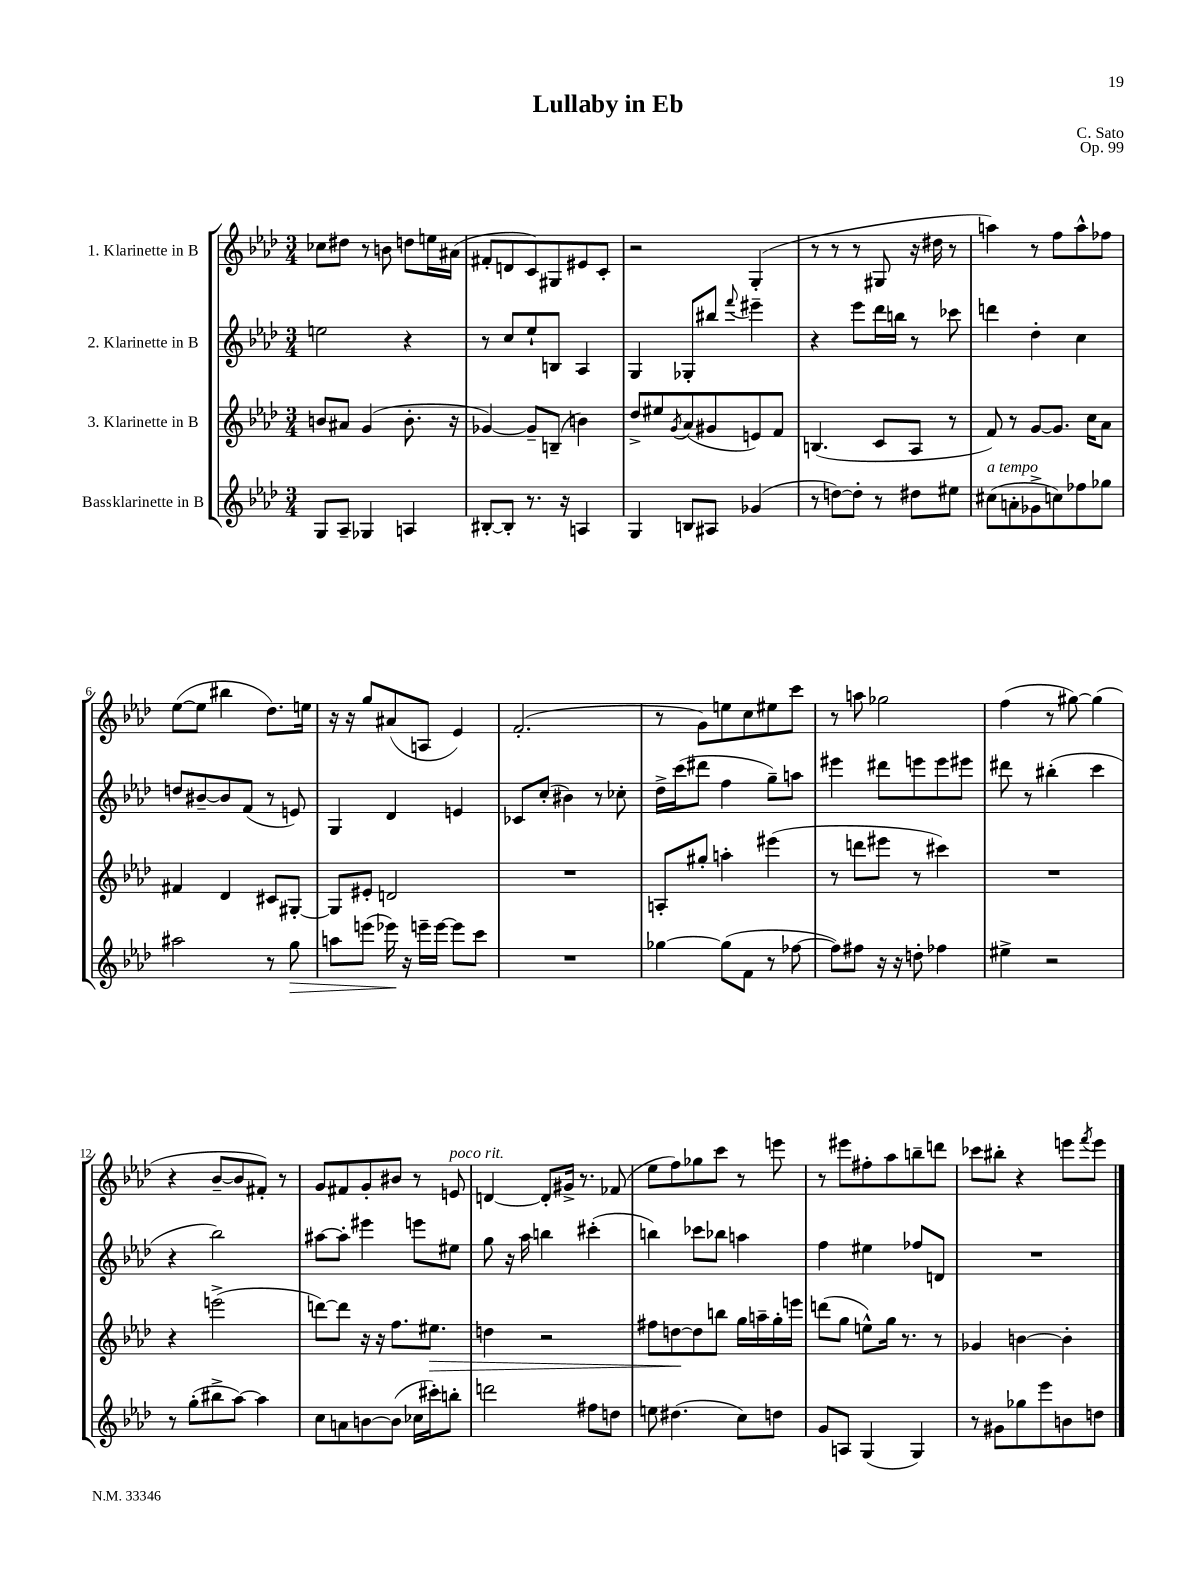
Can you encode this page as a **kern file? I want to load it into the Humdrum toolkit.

**kern	**dynam	**kern	**dynam	**kern	**kern
*part4	*part4	*part3	*part3	*part2	*part1
*staff4	*staff4	*staff3	*staff3	*staff2	*staff1
*I"Bassklarinette in B	*	*I"3. Klarinette in B	*	*I"2. Klarinette in B	*I"1. Klarinette in B
*clefG2	*	*clefG2	*	*clefG2	*clefG2
*k[b-e-a-d-]	*	*k[b-e-a-d-]	*	*k[b-e-a-d-]	*k[b-e-a-d-]
*M3/4	*	*M3/4	*	*M3/4	*M3/4
=1	=1	=1	=1	=1	=1
8G/L	.	8bn/L	.	2een\	8cc-X\L
8A-~/J	.	8a#X/J	.	.	8dd#X\J
4G-X/	.	(4g/	.	.	8r
.	.	.	.	.	8bn\
4An/	.	8.b'\	.	4r	8ddn\L
.	.	.	.	.	16een\L
.	.	16r	.	.	(16a#X\JJ
=2	=2	=2	=2	=2	=2
[8B#X'/L	.	[4g-X/)	.	8r	8f#X'/L
8B#'/J]	.	.	.	8cc/L	8dn/
8.r	.	8g-~/L]	.	8ee-`/	8c/)
.	.	(8Bn~/J	.	8Bn/J	8G#X/
16r	.	.	.	.	.
4An/	.	4bn\)	.	4A-/	8e#X/
.	.	.	.	.	8c'/J
=3	=3	=3	=3	=3	=3
4G/	.	8dd-^/L	.	4G/	2r
.	.	8ee#X/	.	.	.
.	.	8qg/	.	.	.
8Bn/L	.	(8a-/	.	8G-X'/L	.
8A#X/J	.	8g#X/	.	8bb#X/J	.
.	.	.	.	8qqfff/	.
(4g-X/	.	8en/)	.	4eee#X~\	(4G'/
.	.	8f/J	.	.	.
=4	=4	=4	=4	=4	=4
8r	.	(4.Bn/	.	4r	8r
[8ddn\L)	.	.	.	.	8r
8dd'\J]	.	.	.	8eee-\L	8r
8r	.	8c/L	.	16ddd-\L	8G#X/
.	.	.	.	16bbn\JJ	.
8dd#X\L	.	8A-/J	.	8r	16r
.	.	.	.	.	16dd#X\
8ee#X\J	.	8r	.	8ccc-X\	8r
=5	=5	=5	=5	=5	=5
!LO:TX:a:i:t=a tempo	!	!	!	!	!
(8cc#X\L	.	8f/)	.	4dddn\	4aan\)
8an'\	.	8r	.	.	.
8g-X^\	.	[8g/L	.	4dd-'\	8r
8ccn\)	.	8.g/J]	.	.	8ff\L
8ff-X\	.	.	.	4cc\	8aa^^\
.	.	16cc\KL	.	.	.
8gg-X\J	.	8a-\J	.	.	8ff-X\J
!!LO:LB:g=z
=6	=6	=6	=6	=6	=6
2aa#X\	.	4f#X/	.	8ddn/L	([8ee-\L
.	.	.	.	[8b#X~/	8ee-\J]
.	.	4d-/	.	8b#/]	4bb#X\
.	.	.	.	(8f/J	.
8r	.	8c#X/L	.	8r	8.dd-\L)
!	!LO:HP:b	!	!	!	!
8gg\	>	[8G#X'/J	.	8en/)	.
.	.	.	.	.	16een\Jk
=7	=7	=7	=7	=7	=7
8aan\L	.	8G#/L]	.	4G/	16r
.	.	.	.	.	16r
(8eeen\J	.	8e#X'/J	.	.	8gg/L
16eee-X\)	.	2dn/	.	4d-/	(8a#X/
16r	]	.	.	.	.
16eeen~\LL	.	.	.	.	8An/J
[16eee\JJ	.	.	.	.	.
8eee\L]	.	.	.	4en/	4e-/)
8ccc\J	.	.	.	.	.
=8	=8	=8	=8	=8	=8
2.r	.	2.r	.	8c-X/L	(2.f'/
.	.	.	.	(8cc'/J	.
.	.	.	.	4b#X\)	.
.	.	.	.	8r	.
.	.	.	.	8cc-X'\	.
=9	=9	=9	=9	=9	=9
[4gg-X\	.	8An'/L	.	16dd-^\LL	8r
.	.	.	.	(16ccc\J	.
.	.	8gg#X'/J	.	8ddd#X\J	8g\L)
(8gg-\L]	.	4aan'\	.	4ff\	8een\
8f\J	.	.	.	.	8cc\
8r	.	(4eee#X\	.	8gg~\L)	8ee#X\
[8ff-X\	.	.	.	8aan\J	8ccc\J
=10	=10	=10	=10	=10	=10
8ff-\L])	.	8r	.	4eee#X\	8r
8ff#X\J	.	8dddn\L	.	.	8aan\
16r	.	8eee#X\J	.	8ddd#X\L	2gg-X\
16r	.	.	.	.	.
8ddn'\	.	8r	.	8eeen\	.
4ff-X\	.	4ccc#X\)	.	8eee\	.
.	.	.	.	8eee#X\J	.
=11	=11	=11	=11	=11	=11
4ee#X^\	.	2.r	.	8ddd#X\	(4ff\
.	.	.	.	8r	.
2r	.	.	.	(4bb#X'\	8r
.	.	.	.	.	[8gg#X\)
.	.	.	.	4ccc\	(4gg#\]
!!LO:LB:g=z
=12	=12	=12	=12	=12	=12
8r	.	4r	.	4r	4r
(8gg'\L	.	.	.	.	.
8bb#X^\	.	(2eeen^\	.	2bb-\)	[8b-~/L
[8aa-\J)	.	.	.	.	8b-/]
4aa-\]	.	.	.	.	8f#X'/J)
.	.	.	.	.	8r
=13	=13	=13	=13	=13	=13
8cc\L	.	[8dddn\L)	.	[8aa#X\L	8g/L
8an\	.	8ddd\J]	.	8aa#'\J]	8f#X/
[8bn\	.	16r	.	4eee#X\	8g'/
.	.	16r	.	.	.
(8b\J]	.	8.ff\L	.	.	8b#X/J
16cc-X\LL	.	.	.	8eeen\L	8r
!	!	!	!LO:HP:b	!	!
16ccc#X'\J)	.	8.ee#X\J	>	.	.
!	!	!	!	!	!LO:TX:a:i:t=poco rit.
8bbn'\J	.	.	.	8ee#X\J	8en/
=14	=14	=14	=14	=14	=14
2dddn\	.	4ddn\	.	8gg\	[4dn/
.	.	.	.	16r	.
.	.	.	.	16aa-\	.
.	.	2r	.	4bbn\	8d'/L]
.	.	.	.	.	16g#X^/Jk
.	.	.	.	.	8.r
8ff#X\L	.	.	.	(4ccc#X'\	.
8ddn\J	.	.	.	.	(8f-X/
=15	=15	=15	=15	=15	=15
8een\	.	8ff#X\L	.	4bbn\)	8ee-\L
(4.dd#X\	.	[8ddn\	.	.	8ff\)
.	.	8dd\]	]	8ccc-X\L	8gg-X\
.	.	8bbn\J	.	8bb-X\J	8ccc\J
8cc\L)	.	16gg\LL	.	4aan\	8r
.	.	16aan~\	.	.	.
8ddn\J	.	16gg'\	.	.	8eeen\
.	.	16eeen\JJ	.	.	.
=16	=16	=16	=16	=16	=16
8g/L	.	(8dddn\L	.	4ff\	8r
8An/J	.	8gg\J	.	.	8eee#X\L
(4G/	.	8een^^\L)	.	4ee#X\	8ff#X'\
.	.	16gg\Jk	.	.	8aa-\
.	.	8.r	.	.	.
4G/)	.	.	.	8ff-X/L	8bbn~\
.	.	8r	.	8dn/J	8dddn\J
=17	=17	=17	=17	=17	=17
8r	.	4g-X/	.	2.r	8ccc-X\L
8g#X\L	.	.	.	.	8bb#X'\J
8gg-X\	.	[4bn\	.	.	4r
8eee-\	.	.	.	.	.
8bn\	.	4b'\]	.	.	8eeen\L
.	.	.	.	.	8qfff/
8ddn\J	.	.	.	.	8eee\J
==	==	==	==	==	==
*-	*-	*-	*-	*-	*-
